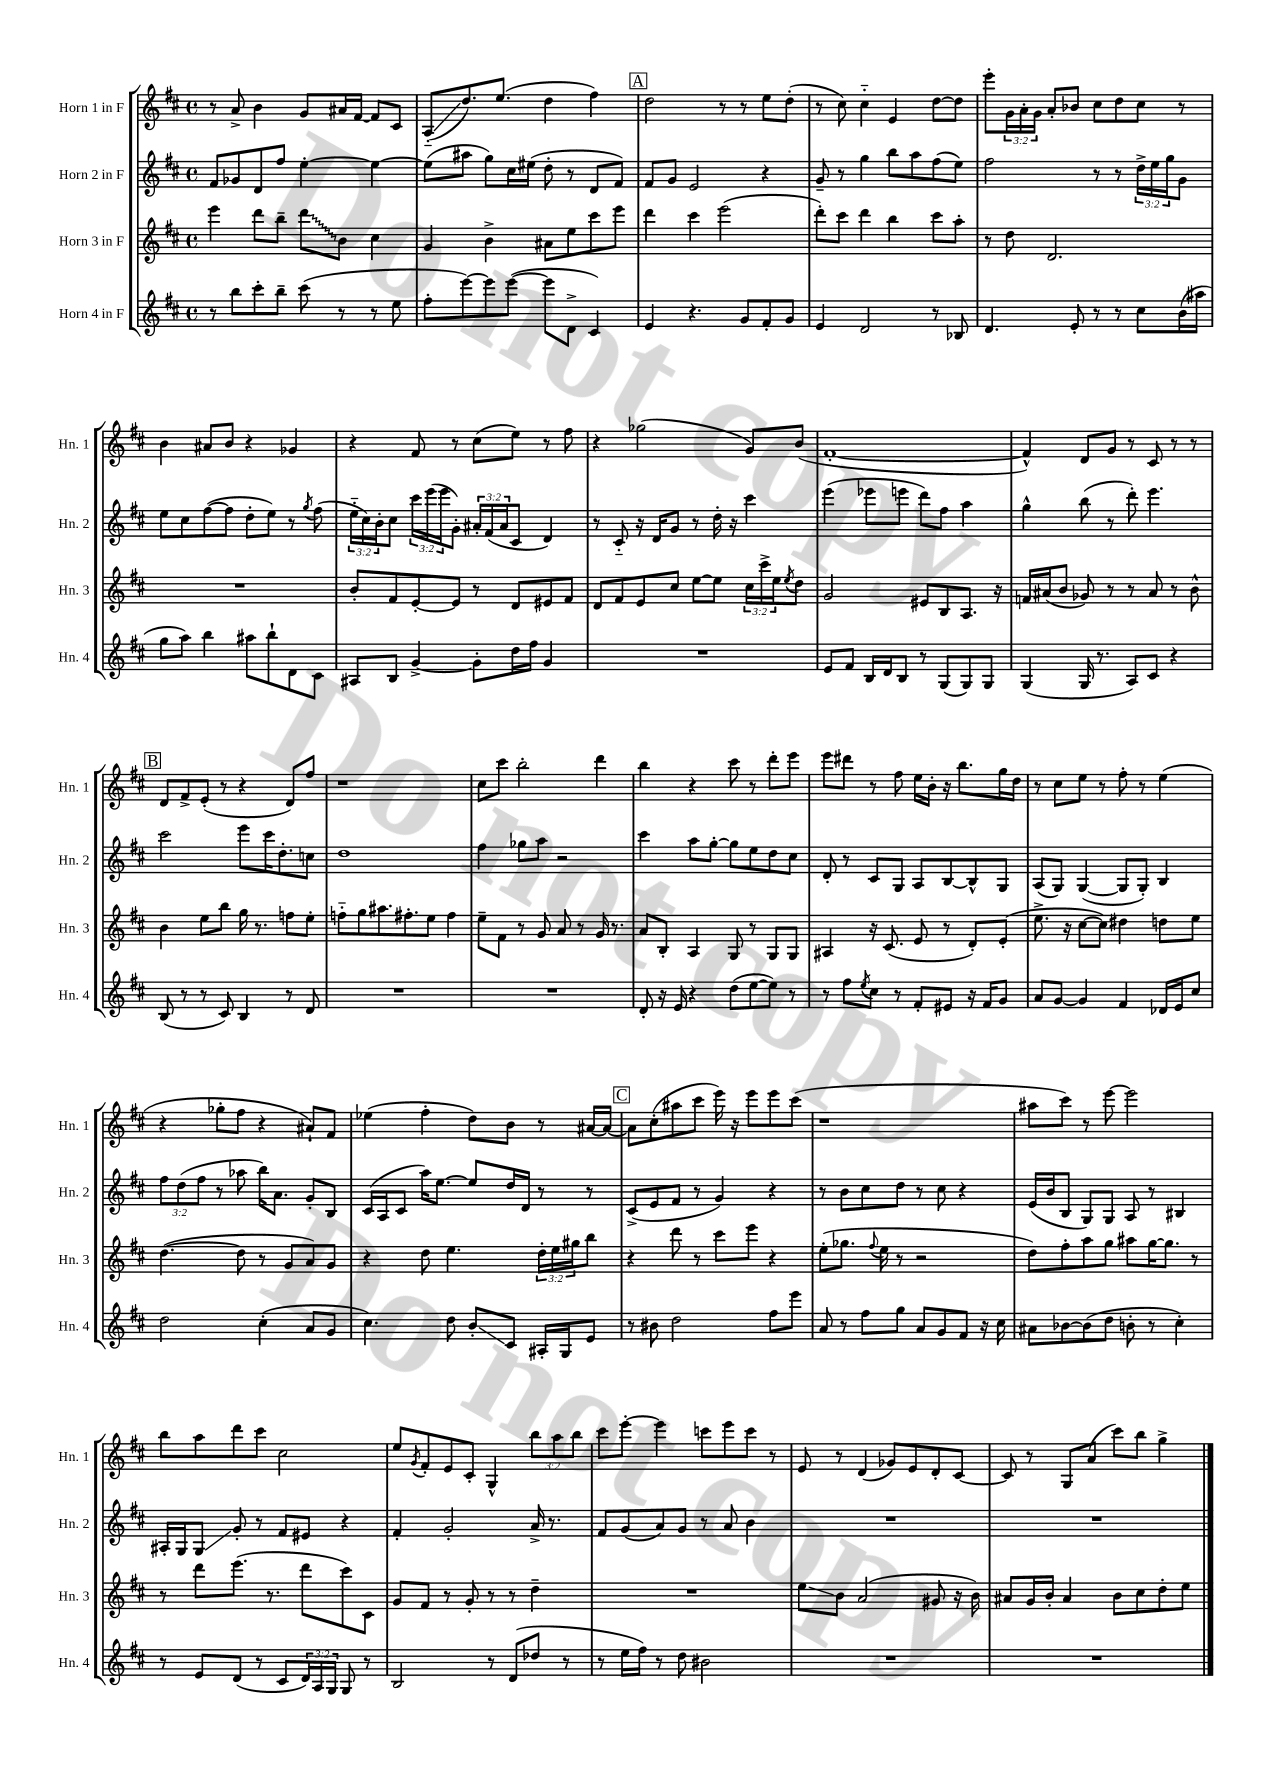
<<
\new StaffGroup <<
\new Staff = "s0" \with { instrumentName = "Horn 1 in F" shortInstrumentName = "Hn. 1" } {
    \clef treble \key d \major \defaultTimeSignature \time 4/4 \override Staff.TupletNumber.text = #tuplet-number::calc-fraction-text
    r8 a'8-> b'4 g'8 ais'16 fis'16~ fis'8 cis'8 |
    a8-_\glissando( d''8.) e''8.( d''4 fis''4) |
    \mark \markup { \box "A" } d''2 r8 r8 e''8 d''8-.( |
    r8 cis''8) cis''4-_ e'4 d''8~ d''8 |
    e'''8-. \tuplet 3/2 { g'16 a'16-. g'16 } a'8-. bes'8 cis''8 d''8 cis''8 r8 |
    b'4 ais'8 b'8 r4 ges'4 |
    r4 fis'8 r8 cis''8( e''8) r8 fis''8 |
    r4 ges''2( g'8) b'8( |
    fis'1~-. |
    fis'4-^) d'8 g'8 r8 cis'8 r8 r8 |
    \mark \markup { \box "B" } d'8 fis'8-> e'8-.( r8 r4 d'8) fis''8 |
    r1 |
    cis''8 cis'''8 b''2-. d'''4 |
    b''4 r4 cis'''8 r8 d'''8-. e'''8 |
    e'''8 dis'''8 r8 fis''8 e''16 b'16-. r16 b''8. g''16 d''16 |
    r8 cis''8 e''8 r8 fis''8-. r8 e''4( |
    r4 ges''8-. fis''8 r4 ais'8-!) fis'8 |
    ees''4( fis''4-. d''8) b'8 r8 ais'16~ ais'16~ |
    \mark \markup { \box "C" } ais'8 cis''8-.( ais''8 cis'''8 e'''16) r16 e'''8 e'''8 cis'''8( |
    r1 |
    ais''8 cis'''8) r8 e'''8~ e'''2 |
    b''8 a''8 d'''8 cis'''8 cis''2 |
    e''8 \acciaccatura { g'8 } fis'8-. e'8 cis'8-. g4-^ \tuplet 3/2 { b''8 a''8 b''8 } |
    cis'''8 e'''8~-. e'''4 c'''8 e'''8 c'''8 r8 |
    e'8 r8 d'4( ges'8) e'8 d'8-. cis'8~ |
    cis'8 r8 g8 a'8( cis'''8) b''8 g''4-> \bar "|." |
}
\new Staff = "s1" \with { instrumentName = "Horn 2 in F" shortInstrumentName = "Hn. 2" } {
    \clef treble \key d \major \defaultTimeSignature \time 4/4 \override Staff.TupletNumber.text = #tuplet-number::calc-fraction-text
    fis'8 ges'8 d'8 fis''8 e''4~-. e''4~ |
    e''8( ais''8 g''8) cis''16 eis''16( d''8-. r8 d'8 fis'8) |
    \mark \markup { \box "A" } fis'8 g'8 e'2 r4 |
    g'8-- r8 g''4 b''8 a''8 fis''8( e''8) |
    fis''2 r8 r8 \tuplet 3/2 { d''16-> e''16 g''16 } g'8 |
    e''8 cis''8 fis''8~( fis''8 d''8-. e''8) r8 \acciaccatura { g''8 } fis''8( |
    \tuplet 3/2 { e''16-_ cis''16) b'16-. } cis''8 \tuplet 3/2 { cis'''16 e'''16( e'''16 } g'8-.) \tuplet 3/2 { ais'16-. fis'16( ais'16 } cis'8 d'4) |
    r8 cis'8-_ r16 d'16 g'8 r8 d''16-. r16 cis'''4 |
    e'''4( ees'''8 e'''8 d'''8) fis''8 a''4 |
    g''4-^ b''8( r8 d'''8-.) e'''4. |
    \mark \markup { \box "B" } cis'''2 e'''8 cis'''16 d''8.-. c''8 |
    d''1 |
    fis''4 ges''8 a''8 r2 |
    cis'''4 a''8 g''8~-. g''8 e''8 d''8 cis''8 |
    d'8-. r8 cis'8 g8 a8 b8~ b8-^ g8 |
    a8( g8) g4~( g8 g8-.) b4 |
    \tuplet 3/2 { fis''8 d''8( fis''8 } r8 aes''8 b''16) a'8. g'8-. b8 |
    cis'16( a16 cis'8 a''16) e''8.~ e''8 d''16 d'16 r8 r8 |
    \mark \markup { \box "C" } cis'8->( e'8 fis'8 r8 g'4) r4 |
    r8 b'8 cis''8 d''8 r8 cis''8 r4 |
    e'16( b'16 b8 g8) g8 a8 r8 bis4 |
    ais16-. g16 g8\glissando g'8-. r8 fis'8 eis'8 r4 |
    fis'4-. g'2-. a'16-> r8. |
    fis'8 g'8( a'8) g'8 r8 a'8 b'4 |
    R1 |
    R1 \bar "|." |
}
\new Staff = "s2" \with { instrumentName = "Horn 3 in F" shortInstrumentName = "Hn. 3" } {
    \clef treble \key d \major \defaultTimeSignature \time 4/4 \override Staff.TupletNumber.text = #tuplet-number::calc-fraction-text
    e'''4 d'''8 b''8-- \once \override Glissando.style = #'zigzag d'''8\glissando b'8 cis''4 |
    g'4 b'4-> ais'8 e''8 cis'''8 e'''8 |
    \mark \markup { \box "A" } d'''4 cis'''4 e'''2( |
    d'''8-.) cis'''8 d'''4 b''4 cis'''8 a''8-. |
    r8 d''8 d'2. |
    R1 |
    b'8-. fis'8 e'8~-. e'8 r8 d'8 eis'8 fis'8 |
    d'8 fis'8 e'8 cis''8 e''8~ e''8 \tuplet 3/2 { cis''16 cis'''16-> e''16 } \acciaccatura { e''8 } d''8 |
    g'2 eis'8 b8 a8. r16 |
    f'16 ais'16( b'8 ges'8) r8 r8 ais'8 r8 b'8-^ |
    \mark \markup { \box "B" } b'4 e''8 b''8 g''16 r8. f''8 e''8-. |
    f''8-_ g''8 ais''8. fis''8.-. e''8 fis''4 |
    e''8-- fis'8 r8 g'8 a'8 r8 g'16 r8. |
    a'8 b8-. a4 g8 r8 g8 g8 |
    ais4 r16 cis'8.( e'8 r8 d'8-.) e'8-.( |
    e''8.-> r16 cis''8~ cis''8) dis''4 d''8 e''8 |
    d''4.~( d''8 r8 g'8 a'8) g'8 |
    r4 d''8 e''4. \tuplet 3/2 { d''16-. e''16 gis''16 } b''8 |
    \mark \markup { \box "C" } r4 d'''8 r8 cis'''8 e'''8 r4 |
    e''8-.( ges''8. \appoggiatura { fis''8 } e''16 r8 r2 |
    d''8) fis''8-. a''8 g''8 ais''8 g''16~ g''8. r8 |
    r8 d'''8 e'''8.( r8. d'''8 cis'''8) cis'8 |
    g'8 fis'8 r8 g'8-. r8 r8 d''4-- |
    R1 |
    e''8\glissando b'8 a'2( gis'8 r16 b'16) |
    ais'8 g'16 b'16-. ais'4 b'8 cis''8 d''8-. e''8 \bar "|." |
}
\new Staff = "s3" \with { instrumentName = "Horn 4 in F" shortInstrumentName = "Hn. 4" } {
    \clef treble \key d \major \defaultTimeSignature \time 4/4 \override Staff.TupletNumber.text = #tuplet-number::calc-fraction-text
    r8 b''8 cis'''8-. b''8-- cis'''8( r8 r8 e''8 |
    fis''8-. e'''8~) e'''8 e'''8~( e'''8 d'8-> cis'4) |
    \mark \markup { \box "A" } e'4 r4. g'8 fis'8-. g'8 |
    e'4 d'2 r8 bes8 |
    d'4. e'8-. r8 r8 cis''8 b'16( ais''16 |
    g''8 a''8) b''4 ais''8 b''8-! d'8 cis'8 |
    ais8 b8 g'4~-> g'8-. d''16 fis''16 g'4 |
    R1 |
    e'8 fis'8 b16 d'16 b8 r8 g8( g8) g8 |
    g4( g16 r8. a8) cis'8 r4 |
    \mark \markup { \box "B" } b8( r8 r8 cis'8) b4 r8 d'8 |
    R1 |
    R1 |
    d'8-. r16 e'16 r4 d''8( e''8~ e''8) r8 |
    r8 fis''8 \acciaccatura { e''8 } cis''8 r8 fis'8-. eis'8 r16 fis'16 g'8 |
    a'8 g'8~ g'4 fis'4 des'16 e'16 cis''8 |
    d''2 cis''4-.( a'8 g'8 |
    cis''4.) d''8 b'8-.\glissando cis'8 ais16-. g16 e'8 |
    \mark \markup { \box "C" } r8 bis'8 d''2 fis''8 e'''8 |
    a'8 r8 fis''8 g''8 a'8 g'8 fis'8 r16 cis''16 |
    ais'8 bes'8~ bes'8( d''8 b'8-. r8 cis''4-.) |
    r8 e'8 d'8( r8 cis'8 \tuplet 3/2 { d'16) a16 g16 } g8 r8 |
    b2 r8 d'8( des''8 r8 |
    r8 e''16 fis''16) r8 d''8 bis'2 |
    R1 |
    R1 \bar "|." |
}
>>
>>
\layout { \context { \Score \remove "Bar_number_engraver" } }
